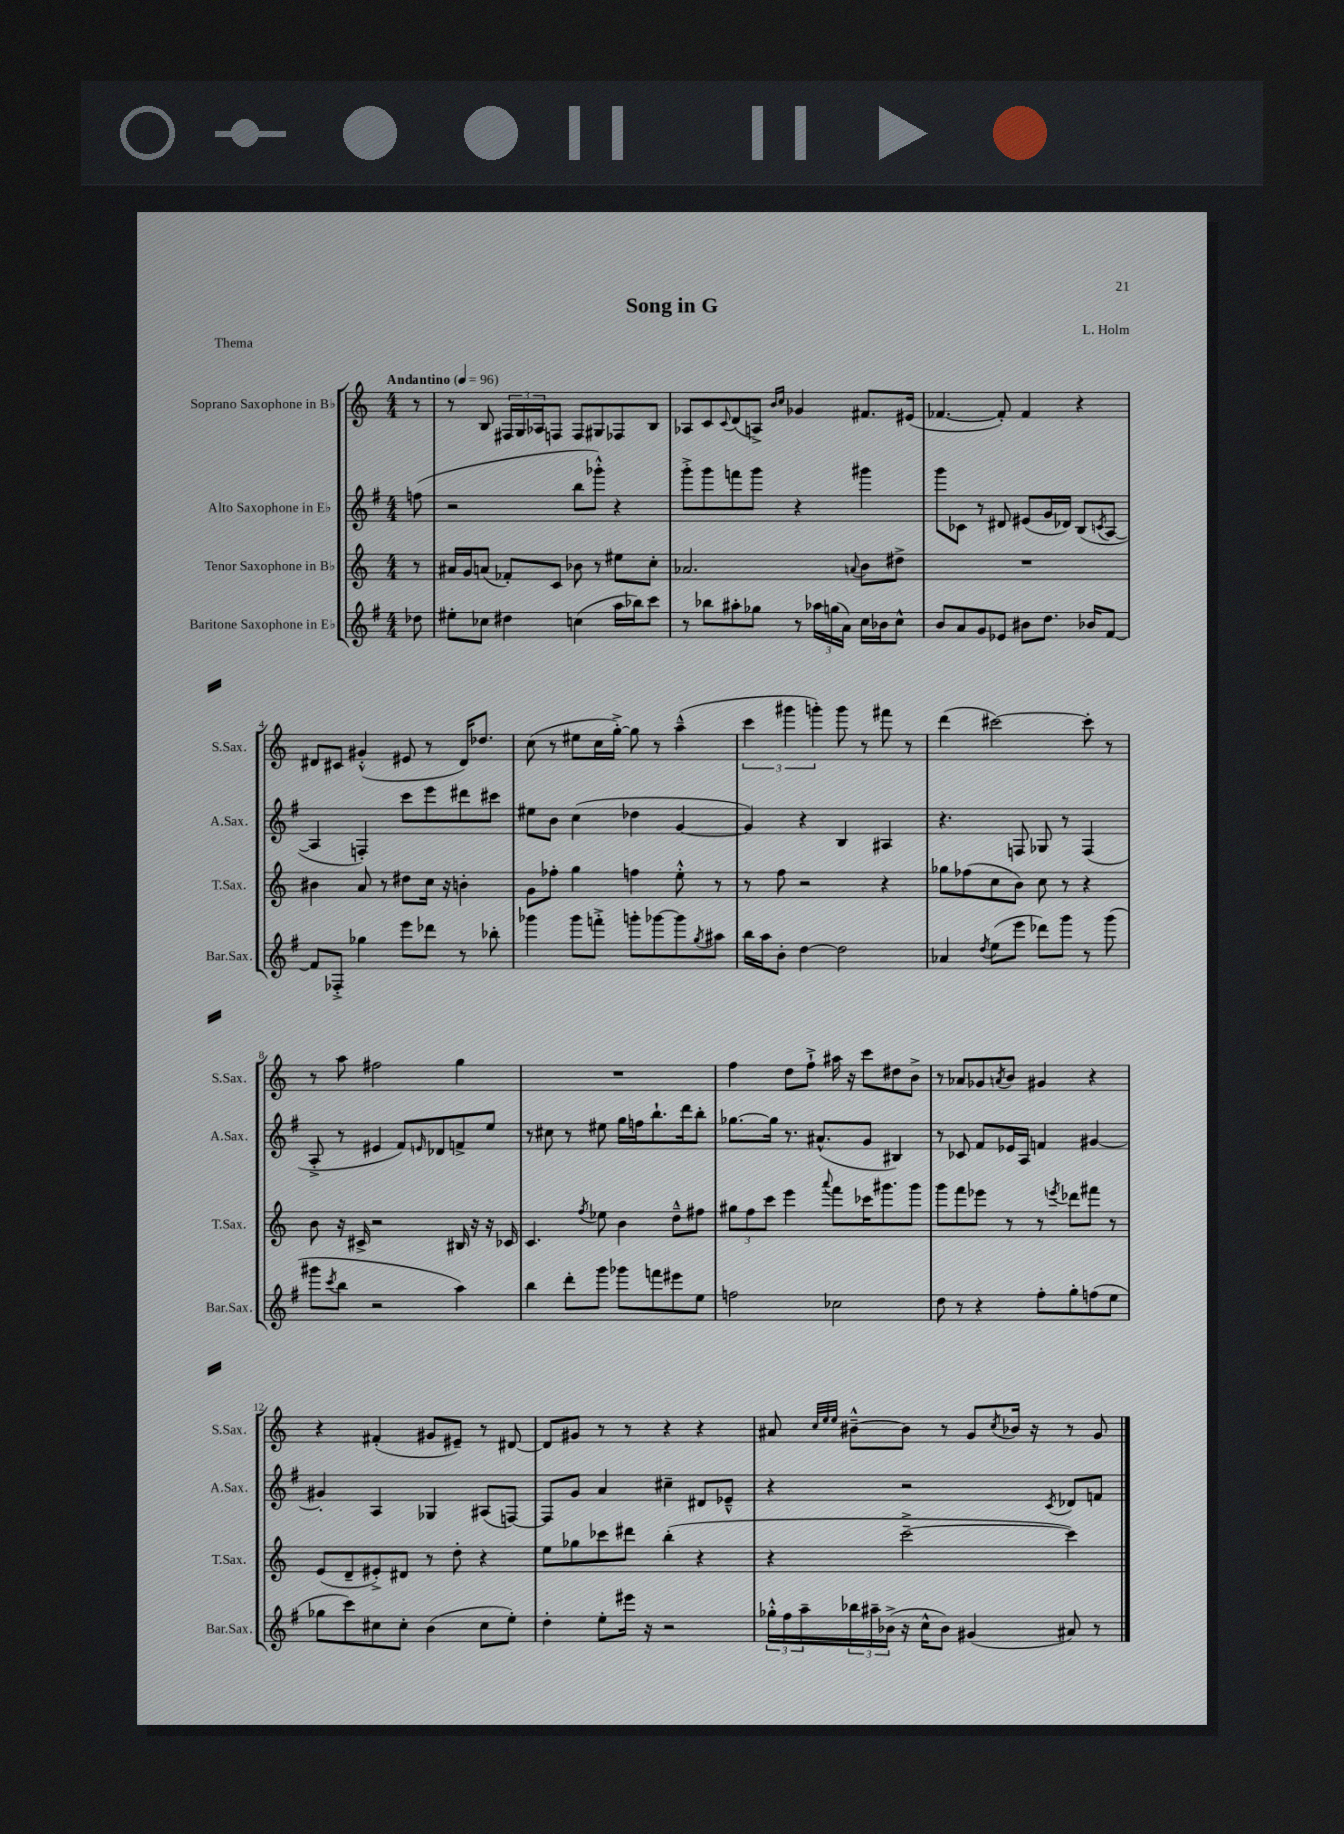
\header { title = "Song in G" composer = "L. Holm" piece = "Thema" }
<<
\new StaffGroup <<
\new Staff = "s0" \with { instrumentName = "Soprano Saxophone in Bb" shortInstrumentName = "S.Sax." } {
    \clef treble \key c \major \numericTimeSignature \time 4/4 \partial 8 \tempo "Andantino" 4 = 96
    r8 |
    r8 b8 \tuplet 3/2 { fis16 g16 aes16 } f8 f8 gis8 fes8 b8 |
    aes8 c'8 \appoggiatura { c'8 } d'8( a8->) \grace { b'16 c''16 } ges'4 fis'8. eis'16( |
    fes'4.~ fes'8-.) fes'4 r4 |
    dis'8 cis'8 gis'4-.-^( eis'8 r8 dis'16) des''8. |
    c''8( r8 eis''8 c''16 g''16~-.->) g''8 r8 a''4---^( |
    \tuplet 3/2 { c'''4 gis'''4 g'''4-.) } g'''8 r8 fis'''8 r8 |
    d'''4( cis'''2~) cis'''8-. r8 |
    r8 a''8 fis''2 g''4 |
    R1 |
    f''4 d''8 f''8-!-> ais''16 r16 c'''8 dis''8 b'8-> |
    r8 aes'8 ges'8 \acciaccatura { a'8 } b'8 gis'4 r4 |
    r4 fis'4-.( gis'8 eis'8--) r8 dis'8~ |
    dis'8 gis'8 r8 r8 r4 r4 |
    ais'8 \grace { c''32 e''32 e''32 } bis'8~---^ bis'8 r8 g'8 \acciaccatura { c''8 } bes'16 r16 r8 g'8 \bar "|." |
}
\new Staff = "s1" \with { instrumentName = "Alto Saxophone in Eb" shortInstrumentName = "A.Sax." } {
    \clef treble \key g \major \numericTimeSignature \time 4/4 \partial 8
    f''8( |
    r2 b''8 ges'''8-.-^) r4 |
    g'''8-.-> g'''8 f'''8 g'''8 r4 gis'''4 |
    g'''8 ces'8 r8 dis'8 eis'8( g'16 des'16) b8( \acciaccatura { c'8 } a8~ |
    a4 f4-.) c'''8 e'''8 dis'''8 cis'''8 |
    eis''8 b'8 c''4( des''4 g'4~ |
    g'4) r4 b4 ais4 |
    r4. f8 ges8 r8 f4( |
    a8-.-> r8 eis'4 fis'8) \grace { e'16 } des'8 f'8-> e''8 |
    r8 cis''8 r8 eis''8 g''16 f''16 b''8.-! d'''16 b''8-. |
    ges''8.~ ges''16 r8. ais'8.-^( g'8 bis4) |
    r8 ces'8 fis'8 ees'16 a16 f'4 gis'4~ |
    gis'4-. a4 ges4 ais8( f8~) |
    f8 g'8 a'4 cis''4-- dis'8 ees'8---^ |
    r4 r2 \acciaccatura { c'8 } des'8 f'8 \bar "|." |
}
\new Staff = "s2" \with { instrumentName = "Tenor Saxophone in Bb" shortInstrumentName = "T.Sax." } {
    \clef treble \key c \major \numericTimeSignature \time 4/4 \partial 8
    r8 |
    ais'16 g'16 a'8( fes'8-.) c'8 bes'8 r8 eis''8 c''8-. |
    aes'2. \appoggiatura { a'8 } b'8 dis''8-> |
    R1 |
    bis'4 a'8 r8 dis''8 c''16 r16 b'4-. |
    g'8 fes''8-. g''4 f''4 e''8-.-^ r8 |
    r8 f''8 r2 r4 |
    ges''8 fes''8( c''8 b'8) c''8 r8 r4 |
    b'8 r16 cis'16-> r2 bis16 r16 r16 ces'16 |
    c'4. \acciaccatura { f''8 } ees''8 b'4 d''8---^ fis''8 |
    \tuplet 3/2 { gis''8 f''8 c'''8 } e'''4 \appoggiatura { a'''8 } f'''8 ces'''16 gis'''8. gis'''8 |
    g'''8 f'''8 ees'''8 r8 r8 \acciaccatura { e'''8 } des'''8 fis'''8 r8 |
    e'8( d'8-- eis'8-.->) dis'8 r8 d''8-. r4 |
    e''8 ges''8 ces'''8 dis'''8 b''4-.( r4 |
    r4 c'''2~---> c'''4) \bar "|." |
}
\new Staff = "s3" \with { instrumentName = "Baritone Saxophone in Eb" shortInstrumentName = "Bar.Sax." } {
    \clef treble \key g \major \numericTimeSignature \time 4/4 \partial 8
    des''8 |
    eis''8-. ces''8 dis''4 c''4( a''16 bes''16) c'''8 |
    r8 bes''8 ais''8-. ges''8 r8 \tuplet 3/2 { aes''16 g''16( a'16) } c''16 bes'16 c''8-^ |
    b'8 a'8 g'8 ees'8 bis'8 d''8. bes'16 fis'8~ |
    fis'8 fes8-.-> ges''4 e'''8 des'''8 r8 bes''8-. |
    ges'''4 ges'''8 f'''8-.-> g'''8-. ges'''8~ ges'''8 \acciaccatura { g''8 } ais''8 |
    b''16 a''16 b'8-. d''4~ d''2 |
    aes'4 \acciaccatura { d''8 } e''8( e'''8 des'''8) g'''8 r8 g'''8( |
    gis'''8 \acciaccatura { c'''8 } b''8 r2 a''4) |
    b''4 d'''8-. g'''8 ges'''8 f'''8 eis'''8 e''8 |
    f''2 ces''2 |
    d''8 r8 r4 fis''8-. g''8-. f''8( e''8 |
    ges''8 c'''8) cis''8 cis''8-. b'4( cis''8 e''8-.) |
    d''4-. e''8-. eis'''16 r16 r2 |
    \tuplet 3/2 { ges''16-.-^ fis''16 a''16-- } \tuplet 3/2 { bes''16 ais''16-- bes'16->( } r16 c''16-^ bes'8) gis'4( ais'8) r8 \bar "|." |
}
>>
>>
